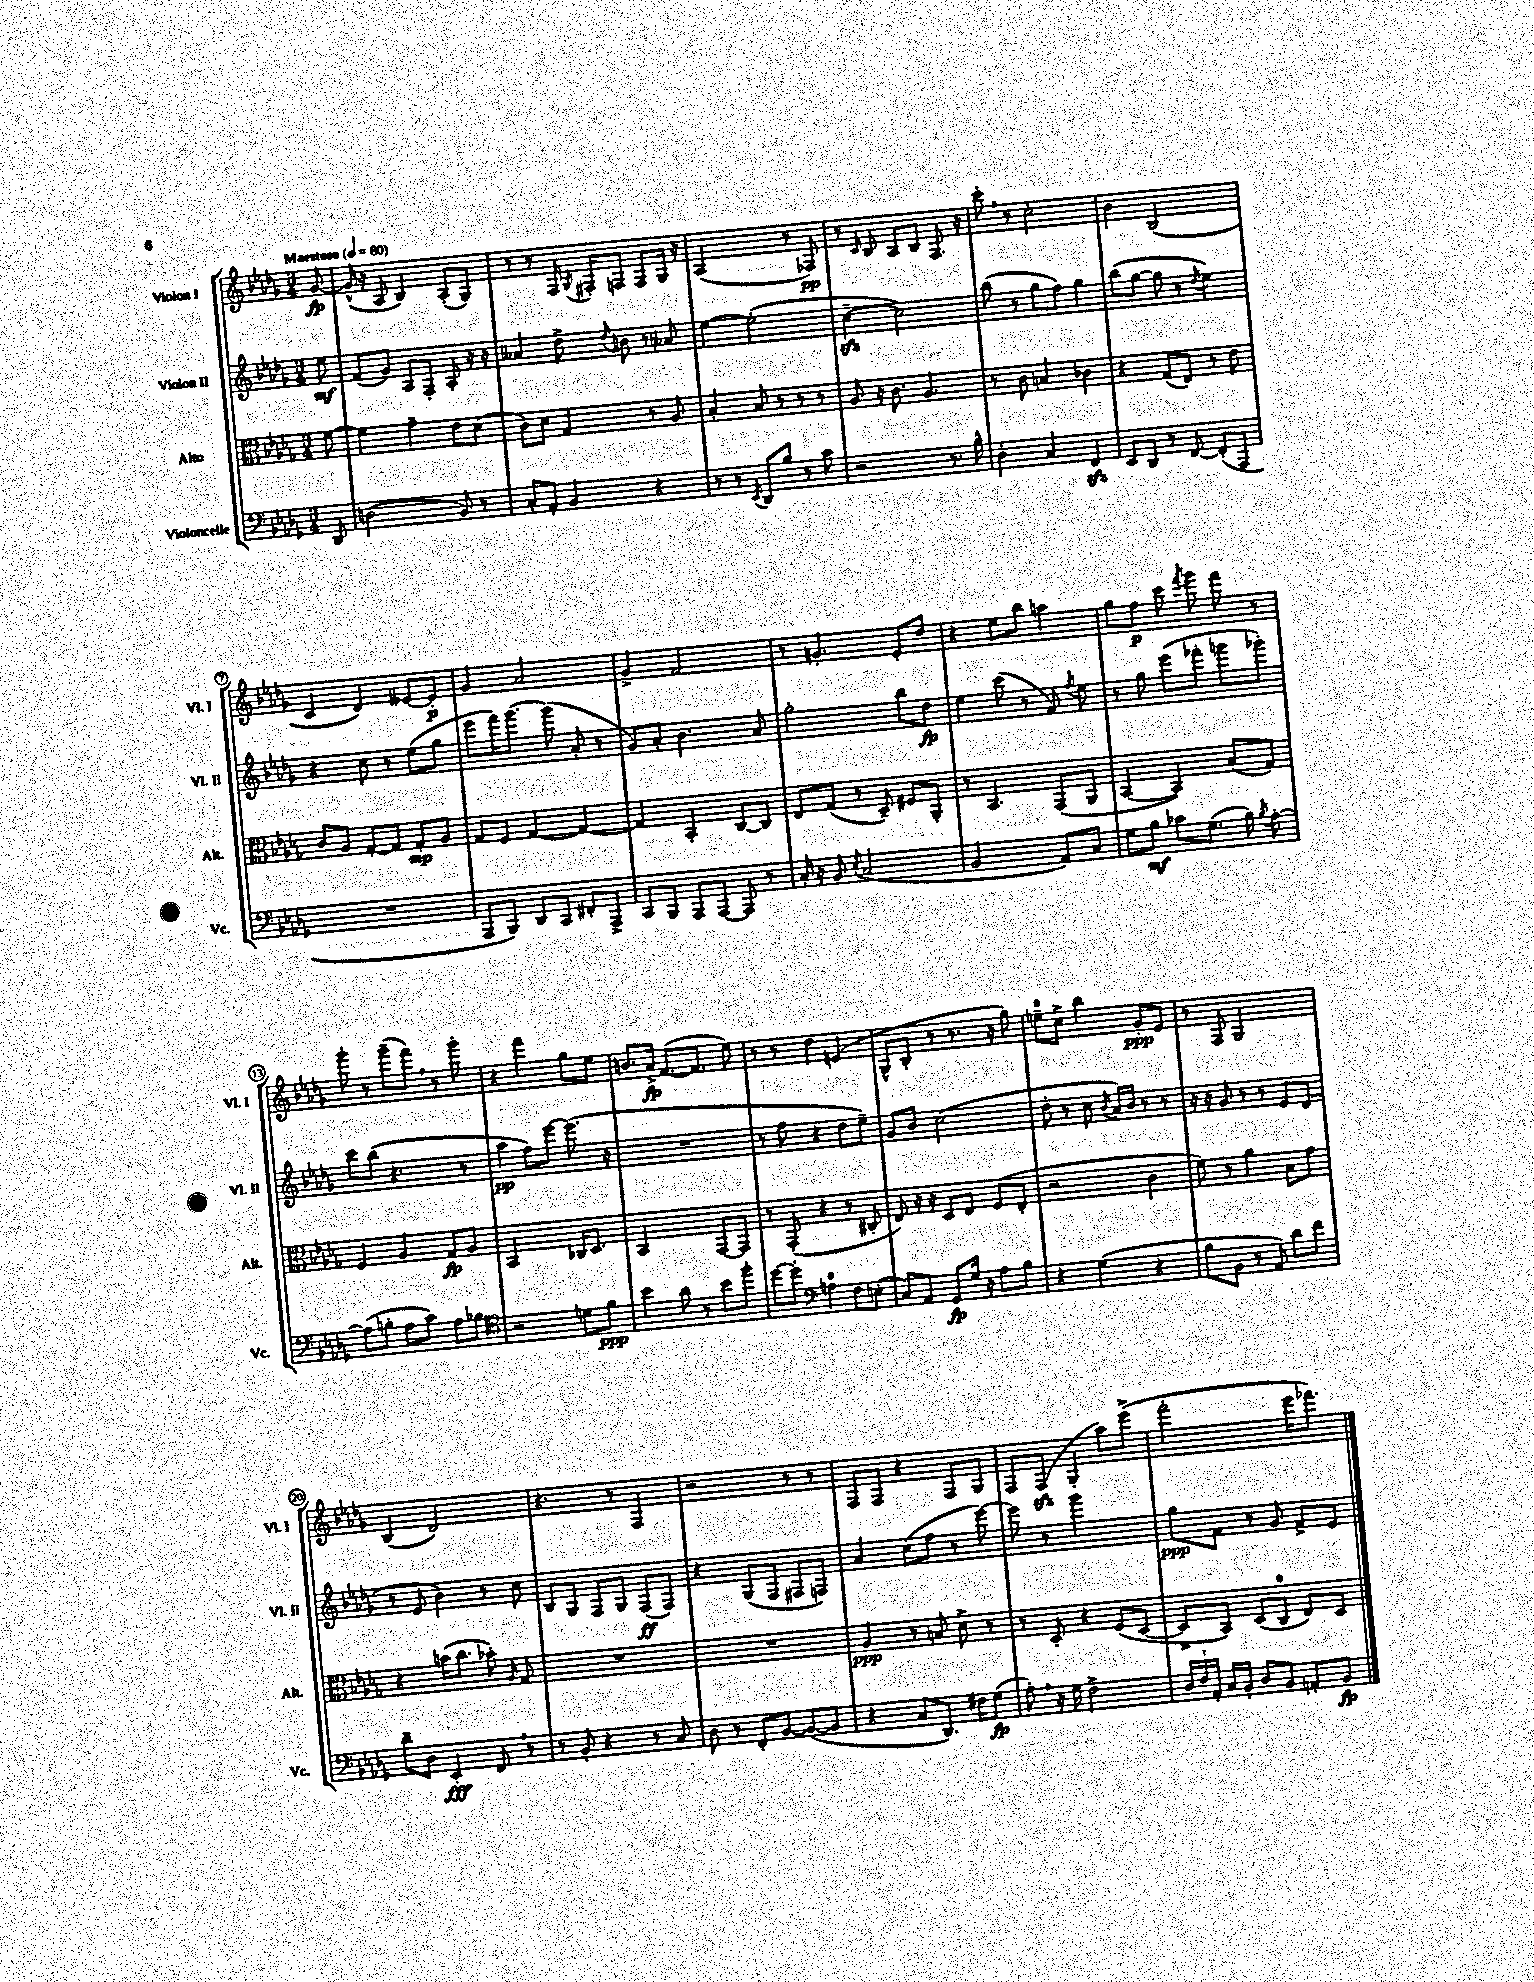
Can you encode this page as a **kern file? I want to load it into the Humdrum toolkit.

**kern	**dynam	**kern	**dynam	**kern	**dynam	**kern	**dynam
*part4	*part4	*part3	*part3	*part2	*part2	*part1	*part1
*staff4	*staff4	*staff3	*staff3	*staff2	*staff2	*staff1	*staff1
*I"Violoncelle	*	*I"Alto	*	*I"Violon II	*	*I"Violon I	*
*I'Vc.	*	*I'Alt.	*	*I'Vl. II	*	*I'Vl. I	*
*clefF4	*	*clefC3	*	*clefG2	*	*clefG2	*
*k[b-e-a-d-g-]	*	*k[b-e-a-d-g-]	*	*k[b-e-a-d-g-]	*	*k[b-e-a-d-g-]	*
*M3/4	*	*M3/4	*	*M3/4	*	*M3/4	*
*MM80	*	*MM80	*	*MM80	*	*MM80	*
=	=	=	=	=	=	=	=
!	!	!	!	!	!	!LO:TX:a:B:t=Maestoso	!
8DD-/	.	[8f\	.	8ee-\	mf	[8g-/	fp
=1	=1	=1	=1	=1	=1	=1	=1
(2Dn\	.	4f\]	.	(8f/L	.	(16g-^^/]	.
.	.	.	.	.	.	16r	.
.	.	.	.	8g-/J)	.	8A-/	.
.	.	4g-~\	.	8A-/L	.	4B-/)	.
.	.	.	.	8F'/J	.	.	.
8BB-/)	.	8e-\L	.	8A-'/	.	(8A-'/L	.
8r	.	(8d-\J	.	16r	.	8G-/J)	.
.	.	.	.	16r	.	.	.
=2	=2	=2	=2	=2	=2	=2	=2
8C'/L	.	8c\L)	.	4a--X/	.	8r	.
8AA-'/J	.	8d-\J	.	.	.	8r	.
4BB-/	.	4G-/	.	8dd-^\	.	16F/	.
.	.	.	.	.	.	8qG-/	.
.	.	.	.	.	.	16F#X'/KL	.
.	.	.	.	8qqdd-/	.	.	.
.	.	.	.	8bn\	.	8Fn/J	.
4r	.	8r	.	8r	.	8F/L	.
.	.	8A-/	.	8a-X/	.	16G-/Jk	.
.	.	.	.	.	.	16r	.
=3	=3	=3	=3	=3	=3	=3	=3
8r	.	4B-'/	.	[4ee-\	.	(2A-/	.
8r	.	.	.	.	.	.	.
8qEE-/	.	.	.	.	.	.	.
8DD-/L	.	8B-/	.	(2ee-'\]	.	.	.
8B-/J	.	8r	.	.	.	.	.
8r	.	8r	.	.	.	8r	.
8c\	.	8r	.	.	.	8F-X/)	pp
=4	=4	=4	=4	=4	=4	=4	=4
2r	.	8A-/	.	[4cczz~\	.	8r	.
.	.	.	.	.	.	16qqc/	.
.	.	16r	.	.	.	8B-/	.
.	.	8.c\	.	.	.	.	.
.	.	.	.	2cc\])	.	8A-/L	.
.	.	4.A-/	.	.	.	8B-/J	.
8.r	.	.	.	.	.	8.F/	.
16B-^^\	.	.	.	.	.	16r	.
=5	=5	=5	=5	=5	=5	=5	=5
4D-'\	.	8r	.	(8bb-\	.	8ccc',\	.
.	.	8c\	.	8r	.	8r	.
4C/	.	4Bn/	.	8gg-\L	.	2cc'\	.
.	.	.	.	8ff\J)	.	.	.
4FFzz/	.	4c-X\	.	4gg-\	.	.	.
=6	=6	=6	=6	=6	=6	=6	=6
8EE-/L	.	4r	.	(8bb-\L	.	4b-\	.
8DD-/J	.	.	.	[8gg-\J	.	.	.
8r	.	(8G-/L	.	8gg-\]	.	(2B-/	.
[8FF/	.	8E-/J)	.	8r	.	.	.
.	.	.	.	8qdd-/	.	.	.
(8FF'/L]	.	8r	.	4ee-\)	.	.	.
8AAA-/J	.	8e-\	.	.	.	.	.
!!LO:LB:g=z
=7	=7	=7	=7	=7	=7	=7	=7
2.r	.	8c/L	.	4r	.	4c/	.
.	.	8A-/J	.	.	.	.	.
.	.	[8G-'/L	.	8cc\	.	4d-/)	.
.	.	8G-/J]	.	8r	.	.	.
.	.	8G-'/L	mp	(8ee-\L	.	[8e--X/L	.
.	.	8A-/J	.	8gg-\J	.	8e--'/J]	p
=8	=8	=8	=8	=8	=8	=8	=8
8AAA-/L	.	8G-/L	.	8eee-\L	.	4g-/	.
8BBB-/J)	.	8F/J	.	16fff\K)	.	.	.
.	.	.	.	[8.ggg-\J	.	.	.
8DD-/L	.	[4G-/	.	.	.	2a-/	.
8CC/J	.	.	.	(8ggg-\]	.	.	.
8FF#X'/L	.	4G-/_	.	8a-'/	.	.	.
8AAA-^/J	.	.	.	8r	.	.	.
=9	=9	=9	=9	=9	=9	=9	=9
8CC/L	.	4G-/]	.	8g-/L)	.	4g-^/	.
8BBB-/J	.	.	.	8a-'/J	.	.	.
8AAA-/L	.	4BB-'/	.	4.b-\	.	2f/	.
[8AAA-/J	.	.	.	.	.	.	.
8AAA-/]	.	[8C/L	.	.	.	.	.
8r	.	8C/J]	.	8a-/	.	.	.
=10	=10	=10	=10	=10	=10	=10	=10
16C'/	.	8E-/L	.	2gg-'\	.	8r	.
16r	.	.	.	.	.	.	.
8BB-/	.	(8G-/J	.	.	.	4.gn'/	.
8qE-/	.	.	.	.	.	.	.
(2C/	.	8r	.	.	.	.	.
.	.	8D-~/)	.	.	.	.	.
.	.	8F#X/L	.	8bb-\L	.	8e-'/L	.
.	.	8AA-'/J	.	8dd-\J	fp	8dd-/J	.
=11	=11	=11	=11	=11	=11	=11	=11
2BB-/	.	8r	.	4ee-\	.	4r	.
.	.	4.BB-/	.	.	.	.	.
.	.	.	.	(8ccc\	.	8ee-\L	.
.	.	.	.	8r	.	8bb-\J	.
8AA-/L)	.	(8GG-/L	.	8f/)	.	4aan\	.
.	.	.	.	8qff/	.	.	.
8C/J	.	8AA-/J	.	8ee-\	.	.	.
=12	=12	=12	=12	=12	=12	=12	=12
8G-\L	.	[4BB-/	.	8r	.	8gg-\L	.
8B-\J	mf	.	.	8gg-\	.	8ff\J	p
8c-X\L	.	4BB-/])	.	(8eee-\L	.	8ccc\	.
.	.	.	.	.	.	8qfff/	.
(8.G-\J	.	.	.	8fff-X'\J	.	8ggg-\	.
.	.	(8B-/L	.	8gggn\L	.	8fff\	.
16B-\)	.	.	.	.	.	.	.
8qB-/	.	.	.	.	.	.	.
[8A-'\	.	8G-/J)	.	8ggg-X'\J)	.	8r	.
!!LO:LB:g=z
=13	=13	=13	=13	=13	=13	=13	=13
(8A-\L]	.	4F/	.	8ccc\L	.	8ggg-'\	.
8Bn'\J	.	.	.	(8bb-\J	.	8r	.
8A-\L	.	4A-/	.	4.r	.	(8ggg-~\L	.
8c\J)	.	.	.	.	.	8fff,\J)	.
8A-\L	.	8G-/L	fp	.	.	8r	.
8B-X\J	.	8A-/J	.	8r	.	8ggg-'\	.
=14	=14	=14	=14	=14	=14	=14	=14
*clefC4	*	*	*	*	*	*	*
2r	.	2BB-/	.	4aa-\	pp	4r	.
.	.	.	.	8ff\L)	.	4fff\	.
.	.	.	.	[8eee-\J	.	.	.
8dn\L	.	16C-X/KL	.	(8.eee-\]	.	8gg-\L	.
.	.	8.D-/J	.	.	.	.	.
8f\J	ppp	.	.	.	.	8ee-\J	.
.	.	.	.	16r	.	.	.
=15	=15	=15	=15	=15	=15	=15	=15
4b-\	.	2BB-/	.	2.r	.	8.bn/L	.
.	.	.	.	.	.	16a-^/Jk	fp
8a-\	.	.	.	.	.	([8.f/L	.
8r	.	.	.	.	.	.	.
.	.	.	.	.	.	8.f/J]	.
8b-\L	.	[8GG-/L	.	.	.	.	.
8ff'\J	.	8GG-/J]	.	.	.	8ee-\)	.
=16	=16	=16	=16	=16	=16	=16	=16
[8dd-\L	.	8r	.	8r	.	8r	.
8dd-'\J]	.	(8GG-'/	.	8ff\	.	8r	.
*clefF4	*	*	*	*	*	*	*
4An\	.	4r	.	4r	.	4dd-\	.
8F\L	.	8r	.	8dd-\L	.	(4en/	.
(8En'\J	.	8C#X'/	.	8ee-~\J)	.	.	.
=17	=17	=17	=17	=17	=17	=17	=17
8C/L)	.	8E-/)	.	8g-/L	.	8G-^^/L	.
8AA-/J	.	16r	.	8b-/J	.	8B-'/J	.
.	.	16r	.	.	.	.	.
8GG-/L	fp	8D-/L	.	(2cc\	.	8r	.
16G-/Jk	.	8E-/J	.	.	.	8.r	.
16r	.	.	.	.	.	.	.
8A-\L	.	(8F/L	.	.	.	.	.
.	.	.	.	.	.	16r	.
8B-\J	.	8E-'/J	.	.	.	8gg-\)	.
=18	=18	=18	=18	=18	=18	=18	=18
4r	.	2r	.	8dd-'\	.	8een~\L	.
.	.	.	.	8r	.	8cc^\J	.
(4G-\	.	.	.	8cc\	.	4bb-\	.
.	.	.	.	8qb-/	.	.	.
.	.	.	.	16a-/LL)	.	.	.
.	.	.	.	16b-/JJ	.	.	.
4r	.	4c\	.	8r	.	8g-'/L	ppp
.	.	.	.	8r	.	8e-/J	.
=19	=19	=19	=19	=19	=19	=19	=19
8B-\L	.	8f\)	.	16r	.	8r	.
.	.	.	.	16r	.	.	.
8BB-\J	.	8r	.	8g-/	.	8F/	.
8r	.	4a-\	.	8r	.	2G-/	.
8AA-/)	.	.	.	8r	.	.	.
8d-\L	.	8B-\L	.	8e-/L	.	.	.
8f\J	.	8g-\J	.	(8d-/J	.	.	.
!!LO:LB:g=z
=20	=20	=20	=20	=20	=20	=20	=20
8d-~\L	.	4r	.	8r	.	(4B-/	.
8D-\J	.	.	.	8e-/	.	.	.
4EE-'/	fff	(16bn\KL	.	4b-\)	.	2d-/)	.
.	.	8.cc\J	.	.	.	.	.
8FF,/	.	8b-X'\)	.	8r	.	.	.
.	.	16qqA-/	.	.	.	.	.
8r	.	8G-/	.	8cc\	.	.	.
=21	=21	=21	=21	=21	=21	=21	=21
8r	.	2.r	.	8B-/L	.	4.r	.
8BB-'/	.	.	.	8G-/J	.	.	.
4r	.	.	.	8F/L	.	.	.
.	.	.	.	8G-/J	.	8r	.
8r	.	.	.	(8F/L	ff	4F/	.
8C/	.	.	.	8F/J)	.	.	.
=22	=22	=22	=22	=22	=22	=22	=22
8D-\	.	2.r	.	4r	.	2r	.
8r	.	.	.	.	.	.	.
8FF'/L	.	.	.	(8G-/L	.	.	.
[8BB-/J	.	.	.	8F/J	.	.	.
(8BB-/L_	.	.	.	8F#X/L	.	8r	.
8BB-/J]	.	.	.	8Fn/J)	.	8r	.
=23	=23	=23	=23	=23	=23	=23	=23
4r	.	4A-/	ppp	4a-/	.	8F/L	.
.	.	.	.	.	.	8F/J	.
8C/L	.	8r	.	(8cc\L	.	4r	.
8.DD-/J)	.	8Bn/	.	8ff\J	.	.	.
.	.	8d-^\	.	8r	.	8F/L	.
16F#X\KL	.	.	.	.	.	.	.
(8G-\J	fp	8r	.	[8eee-\)	.	8G-/J	.
=24	=24	=24	=24	=24	=24	=24	=24
8A-',\)	.	8r	.	8eee-\]	.	8F/L	.
16r	.	8D-'/	.	8r	.	(8Fzz/J	.
16G-\	.	.	.	.	.	.	.
2F^\	.	4r	.	2ggg-\	.	4G-'/	.
.	.	(8F/L	.	.	.	8aa-\L)	.
.	.	[8D-/J	.	.	.	(8eee-^\J	.
=25	=25	=25	=25	=25	=25	=25	=25
24D-/LL	.	8D-^/L]	.	8gg-\L	ppp	2fff'\	.
24F/	.	.	.	.	.	.	.
24AA-'/JJ	.	.	.	.	.	.	.
16C/LL	.	8BB-/J)	.	8f\J	.	.	.
16BB-'/JJ	.	.	.	.	.	.	.
8D-/L	.	(8D-/L	.	8r	.	.	.
8BB-/J	.	8C/J	.	8g-/	.	.	.
8AAn'/L	.	8E-/L)	.	8f^/L	.	16eee-\KL	.
.	.	.	.	.	.	8.fff-X\J)	.
8BB-/J	fp	8D-/J	.	8e-/J	.	.	.
==	==	==	==	==	==	==	==
*-	*-	*-	*-	*-	*-	*-	*-
